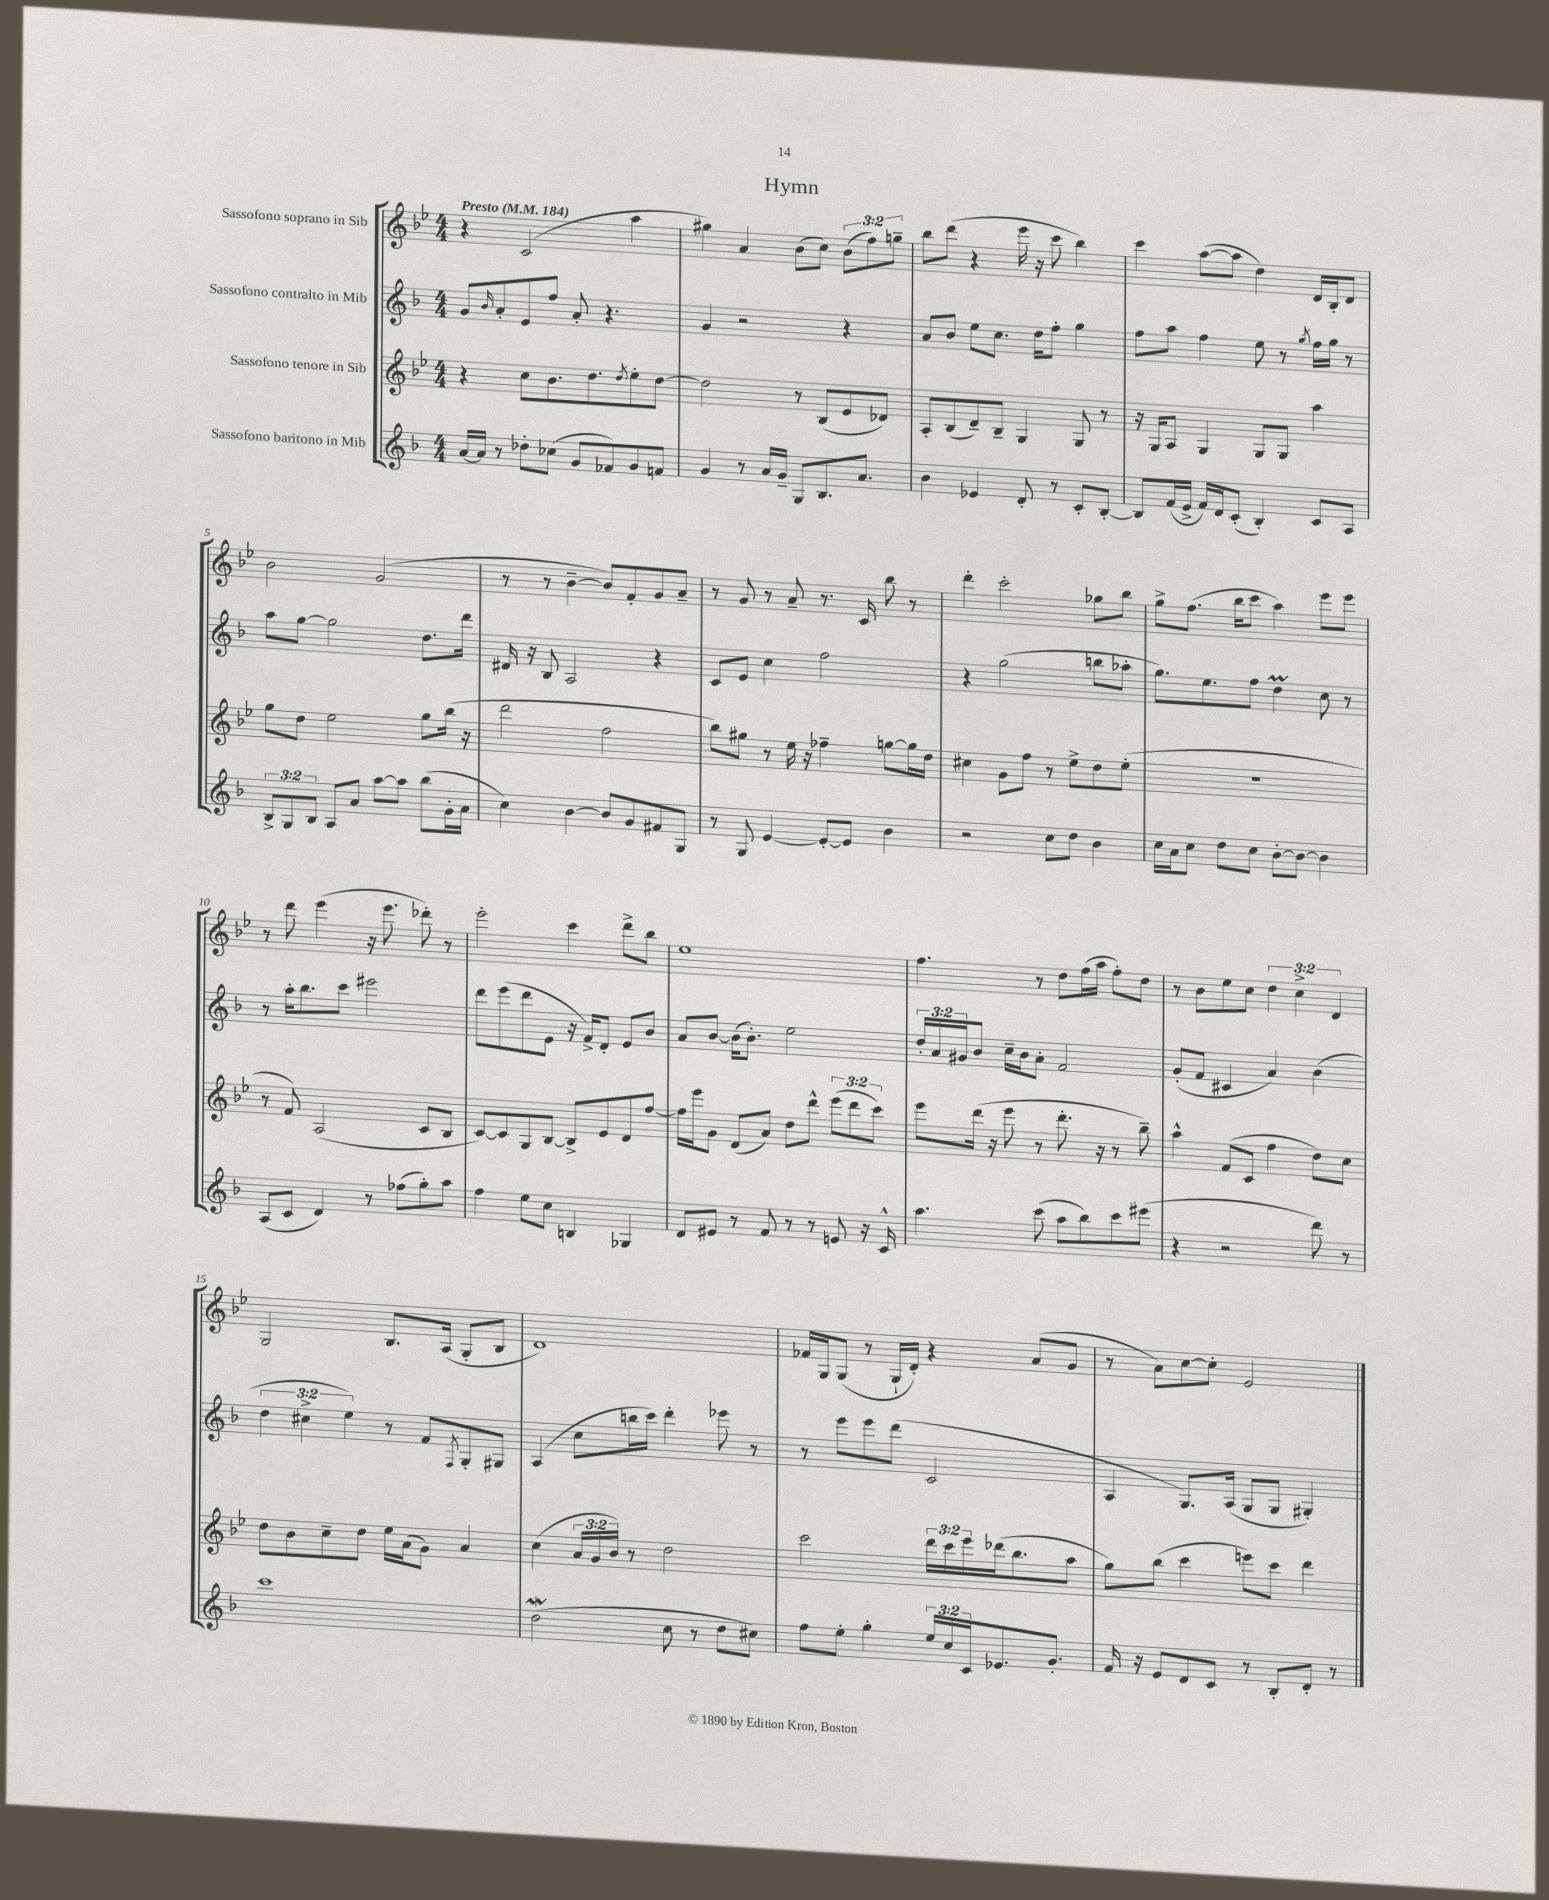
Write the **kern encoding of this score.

**kern	**kern	**kern	**kern
*staff4	*staff3	*staff2	*staff1
*clefG2	*clefG2	*clefG2	*clefG2
*k[b-]	*k[b-e-]	*k[b-]	*k[b-e-]
*M4/4	*M4/4	*M4/4	*M4/4
*MM184	*MM184	*MM184	*MM184
[16a	4r	8g	4r
16a]	.	.	.
.	.	16qqb-	.
8r	.	8a'	.
8dd-'	8cc	8e	(2c
(8cc-	8.b-	8ff	.
8g	.	8a'	.
.	8.dd	.	.
8f-)	.	4.r	.
.	8qdd	.	.
8g	8ee-'	.	4aa
8f	[8dd	.	.
=	=	=	=
4g	2dd]	4g	4gg#)
8r	.	2r	4a
16a	.	.	.
16g~	.	.	.
8G	8r	.	(8b-
8.B-	(8B-	.	8cc)
.	8e-	4r	(12b-
8.a	.	.	.
.	.	.	12ff)
.	8d-)	.	.
.	.	.	12gg~
=	=	=	=
4b-	8A'	8a	8bb-
.	(8B-	8b-	(8ddd
4e-	8d~)	8ee	4r
.	8B-~	8.cc	.
8d'	4G	.	16eee-
.	.	16dd	16r
8r	.	8ff'	8ccc
8c'	8G	4gg	4bb-)
[8B-'	8r	.	.
=	=	=	=
8B-]	16r	8ff	4ccc
.	16G	.	.
(16f	8A	8aa	.
16e^	.	.	.
16f)	4G	4ff	([8aa
16d	.	.	.
(8c'	.	.	8aa]
4B-')	8G	8ee	4dd)
.	8G	8r	.
.	.	8qgg	.
8c	4aa	16ff	16d
.	.	16gg	16B-'
8A	.	8r	8d
=	=	=	=
12B-^	8gg	8aa	2b-
12G	.	.	.
.	8dd	[8gg	.
12B-	.	.	.
8A	2ee-	2gg]	.
8a	.	.	.
[8aa	.	.	(2g
8aa]	.	.	.
(8bb-	8gg	8.dd	.
16g'	(16bb-	.	.
16a	16r	16ddd	.
=	=	=	=
4cc)	2ddd	16d#	8r
.	.	16r	.
.	.	8B-	8r
[4b-	.	2A	[4b-~
8b-]	2ff	.	8b-])
8g	.	.	8f'
8f#	.	4r	8g
8G	.	.	8a~
=	=	=	=
8r	8bb-)	8c	8r
8G	8gg#	8e	8g
[4e	8r	4cc	8r
.	16ee-	.	8a~
.	16r	.	.
8e'_	4ff-~	2ff	8.r
8e]	.	.	.
.	.	.	16c
4b-	[8gg	.	8bb-
.	16gg]	.	8r
.	16dd	.	.
=	=	=	=
2r	4cc#	4r	4ddd'
.	8g	(2gg	2ccc'
.	8ff	.	.
8cc	8r	.	.
8dd	8ee-^	.	.
4b-	8dd	8bb	8gg-
.	(8ee-'	8aa-'	8bb-
=	=	=	=
16cc	1r	8.gg)	8gg^
16a	.	.	.
8cc	.	.	(8.ff
.	.	8.ee	.
8dd	.	.	.
.	.	.	16bb-
8cc	.	8ff	8ccc
[8b-'	.	4dd	4aa)
8b-_	.	.	.
4b-]	.	8cc	8eee-
.	.	8r	8eee-
=	=	=	=
(8A	8r	8r	8r
8c	8f)	16aa'	8ddd
.	.	8.bb-	.
4d)	(2A	.	(4eee-
.	.	8ccc	.
8r	.	2eee#	16r
.	.	.	8.eee-
(8ff-	.	.	.
8gg')	8c	.	8ddd-')
8aa	8B-	.	8r
=	=	=	=
4ff	[8c)	8ddd	2eee-'
.	8c]	(8eee	.
8ee	8G	8ddd	.
8cc	[8B-	8e	.
4B	8B-^]	16r	4ccc
.	.	16f^)	.
.	8e-	8d'	.
4G-	8d	8e	8ddd^
.	[8ff	8b-	8bb-
=	=	=	=
8d	16ff]	8a	1ee-
.	16eee-	.	.
8e#	8g	[8b-	.
8r	(8d	(16b-]	.
.	.	8.b-')	.
8f	8a)	.	.
8r	8dd	2ee	.
8r	8ddd^^	.	.
8e	(12eee-	.	.
.	12ddd	.	.
16r	.	.	.
.	12ccc)	.	.
16c^^	.	.	.
=	=	=	=
4.aa	8eee-	24dd'	4.ff
.	.	24a	.
.	.	24g#	.
.	(16ddd	8b-	.
.	16r	.	.
.	8eee-	16cc~	.
.	.	16b-	.
(8ccc	8r	8a'	8r
8aa	8.ddd'	2f	8dd
8bb-)	.	.	(16ff
.	16r	.	16aa
8ccc	8r	.	8ff')
(8eee#	8bb-~)	.	8dd
=	=	=	=
4r	4aa^^	(8g'	8r
.	.	8f	8b-
2r	(8f	4c#	8ee-
.	8c	.	8cc
.	4ff	4a)	6dd
.	.	.	6cc^
8ddd)	8dd)	(4b-	.
.	.	.	6d
8r	8cc	.	.
=	=	=	=
1ccc	8dd	6dd	2G
.	8b-	.	.
.	.	6cc#^	.
.	8cc~	.	.
.	.	6ee)	.
.	8dd	.	.
.	16ee-	8r	8.B-
.	(16a	.	.
.	8g)	8f	.
.	.	.	(16A
.	.	8qF	.
.	4a	8G'	8G'
.	.	8G#	8B-
=	=	=	=
(2dd	(4cc	(4A	1d)
.	24a	8cc	.
.	24g	.	.
.	24b-)	.	.
.	8r	16bb	.
.	.	16ccc)	.
8cc	2dd	4ddd'	.
8r	.	.	.
8dd	.	8eee-	.
8cc#)	.	8r	.
=	=	=	=
8ff	2ccc	8r	16f-
.	.	.	16G
8ee'	.	8eee	(8G
4gg'	.	8eee	8r
.	.	(8ddd	16G`
.	.	.	16d')
24ee	24ddd	2c	4r
24cc	24ccc	.	.
24c	24eee-	.	.
8.e-	(16ddd-	.	.
.	8.bb-	.	.
.	.	.	(8a
8.g'	.	.	.
.	8aa	.	8g
=	=	=	=
16f	8gg)	4A	8r
16r	.	.	.
8e	(8bb-	.	8a)
8d	4ccc	8.G)	[8cc
8c	.	.	8cc']
.	.	(16A	.
8r	8eee)	8G	2e-
8B-'	8ccc	8G	.
8d'	4ddd	4G#')	.
8r	.	.	.
==	==	==	==
*-	*-	*-	*-
